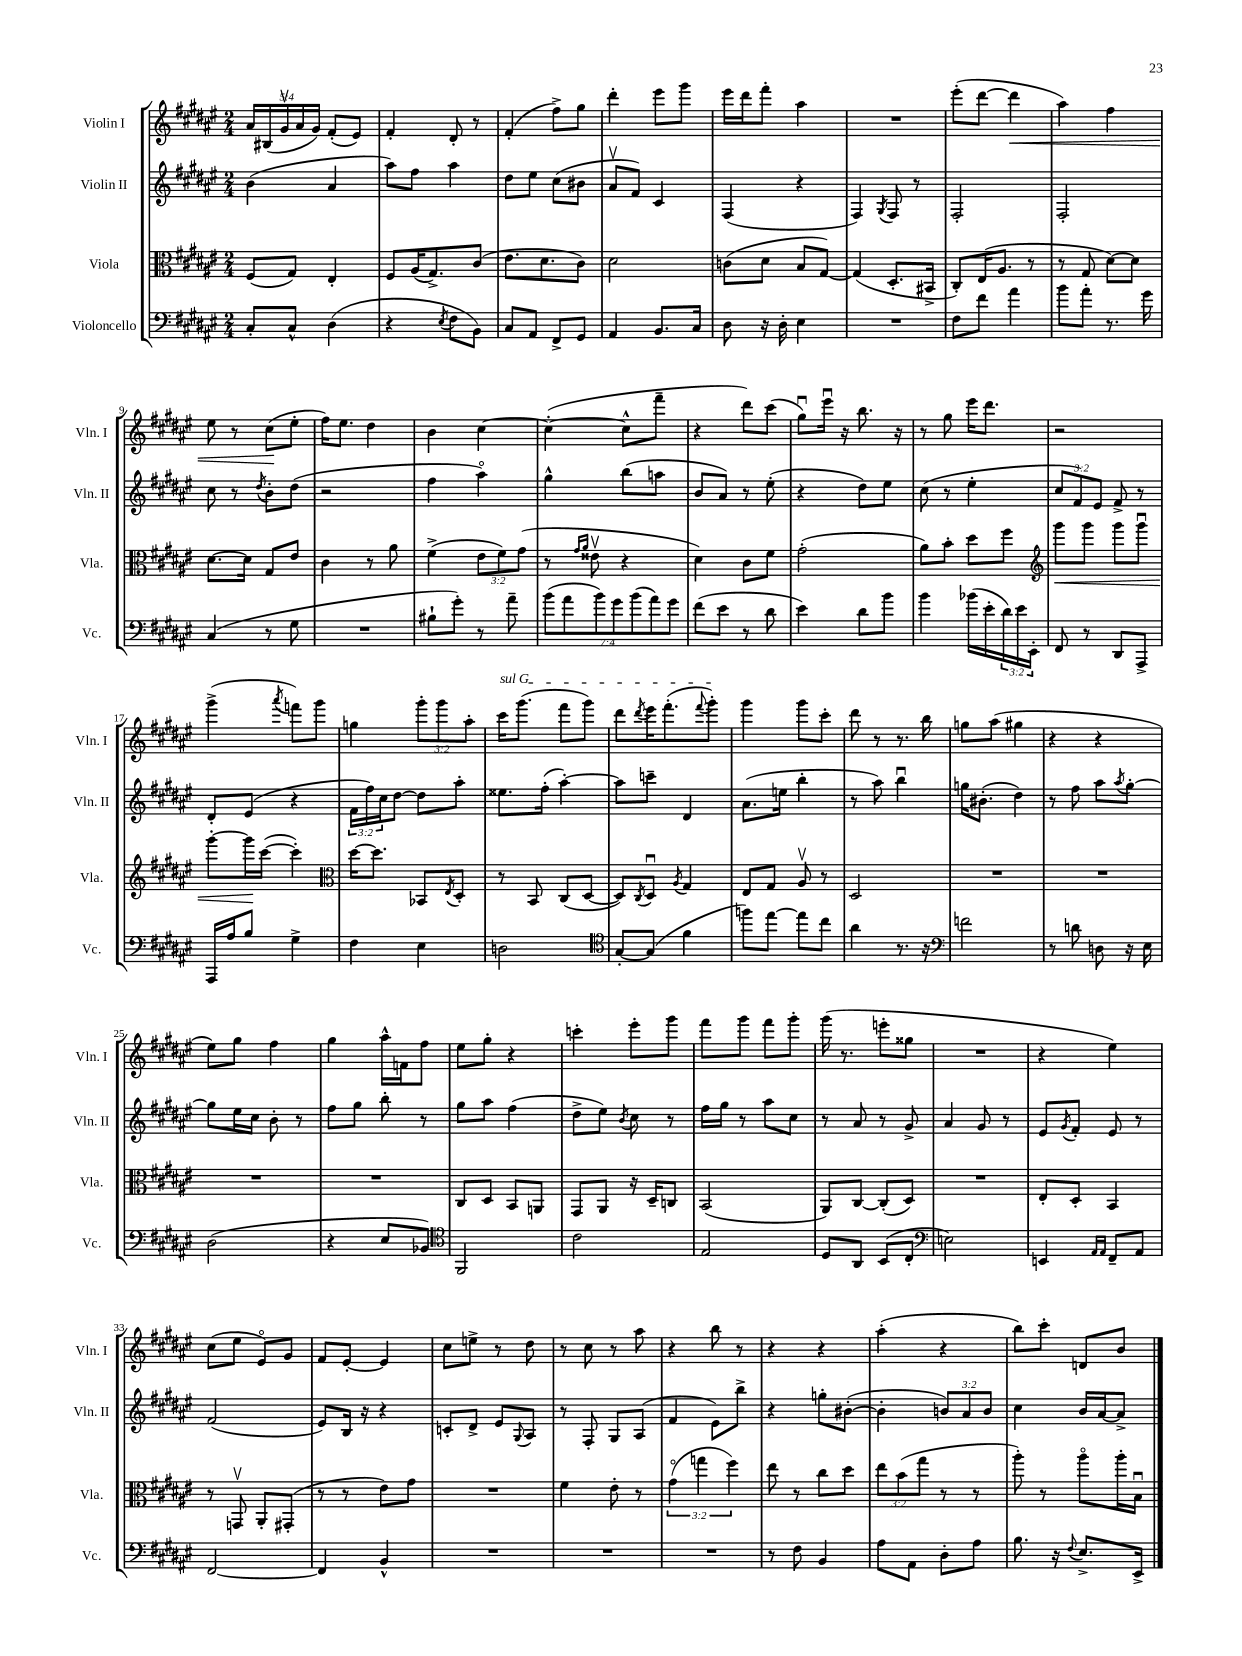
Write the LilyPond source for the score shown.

<<
\new StaffGroup <<
\new Staff = "s0" \with { instrumentName = "Violin I" shortInstrumentName = "Vln. I" } {
    \clef treble \key fis \major \numericTimeSignature \time 2/4 \override Staff.TupletNumber.text = #tuplet-number::calc-fraction-text
    \tuplet 5/4 { ais'16 bis16( gis'16\upbow ais'16 gis'16) } fis'8-.( eis'8) |
    fis'4-. dis'8-. r8 |
    fis'4-.( fis''8->) gis''8 |
    dis'''4-. eis'''8 gis'''8 |
    eis'''16 dis'''16 fis'''8-. ais''4 |
    R2 |
    eis'''8-.( dis'''8~ dis'''4\< |
    ais''4) fis''4 |
    eis''8 r8 cis''8\!( eis''8-. |
    fis''16) eis''8. dis''4 |
    b'4 cis''4~ |
    cis''4~-.( cis''8-^ fis'''8-- |
    r4 dis'''8) cis'''8( |
    gis''8\downbow) eis'''16\downbow r16 b''8. r16 |
    r8 gis''8 eis'''16 dis'''8. |
    r2 |
    gis'''4->( \acciaccatura { ais'''8 } f'''8) gis'''8 |
    g''4 \tuplet 3/2 { gis'''8-. gis'''8 ais''8-. } |
    \once \override TextSpanner.bound-details.left.text = \markup { \italic "sul G" } cis'''16\startTextSpan gis'''8.( fis'''8 gis'''8) |
    dis'''8 \acciaccatura { dis'''8 } eis'''16 fis'''8.-.( \appoggiatura { fis'''8 } gis'''8-.\stopTextSpan) |
    gis'''4 gis'''8 cis'''8-. |
    dis'''8 r8 r8. b''16 |
    g''8 ais''8( gis''4 |
    r4 r4 |
    eis''8) gis''8 fis''4 |
    gis''4 ais''16-^ f'16 fis''8 |
    eis''8 gis''8-. r4 |
    c'''4-. eis'''8-. gis'''8 |
    fis'''8 gis'''8 fis'''8 gis'''8-. |
    gis'''16( r8. e'''8-. gisis''8 |
    R2 |
    r4 eis''4) |
    cis''8( eis''8 eis'8\flageolet) gis'8 |
    fis'8 eis'8~-. eis'4 |
    cis''8 e''8-> r8 dis''8 |
    r8 cis''8 r8 ais''8 |
    r4 b''8 r8 |
    r4 r4 |
    ais''4-.( r4 |
    b''8) cis'''8-. d'8 b'8 \bar "|." |
}
\new Staff = "s1" \with { instrumentName = "Violin II" shortInstrumentName = "Vln. II" } {
    \clef treble \key fis \major \numericTimeSignature \time 2/4 \override Staff.TupletNumber.text = #tuplet-number::calc-fraction-text
    b'4( ais'4 |
    ais''8) fis''8 ais''4 |
    dis''8 eis''8 cis''8( bis'8 |
    ais'8\upbow fis'8) cis'4 |
    fis4( r4 |
    fis4) \acciaccatura { gis8 } fis8 r8 |
    fis2-. |
    fis2-. |
    cis''8 r8 \acciaccatura { dis''8 } b'8-. dis''8( |
    r2 |
    fis''4 ais''4\flageolet) |
    gis''4-^ b''8( a''8 |
    b'8 ais'8) r8 eis''8-.( |
    r4 dis''8) eis''8 |
    cis''8( r8 eis''4-. |
    \tuplet 3/2 { cis''8 fis'8) eis'8 } fis'8-> r8 |
    dis'8-. eis'8( r4 |
    \tuplet 3/2 { fis'16 fis''16) cis''16 } dis''8~ dis''8 ais''8-. |
    eisis''8. fis''16-.( ais''4~-.) |
    ais''8 c'''8-- dis'4 |
    ais'8.( e''16 b''4-. |
    r8 ais''8) b''4\downbow |
    g''16 bis'8.-.( dis''4) |
    r8 fis''8 ais''8 \acciaccatura { ais''8 } gis''8~-. |
    gis''8 eis''16 cis''16 b'8-. r8 |
    fis''8 gis''8 b''8-. r8 |
    gis''8 ais''8 fis''4( |
    dis''8-> eis''8) \acciaccatura { b'8 } cis''8 r8 |
    fis''16 gis''16 r8 ais''8 cis''8 |
    r8 ais'8 r8 gis'8-> |
    ais'4 gis'8 r8 |
    eis'8 \acciaccatura { gis'8 } fis'8-. eis'8 r8 |
    fis'2( |
    eis'8) b16 r16 r4 |
    c'8-. dis'8-> eis'8 \appoggiatura { gis8 } ais8 |
    r8 fis8-. gis8 ais8( |
    fis'4 eis'8) b''8-> |
    r4 g''8-. bis'8~-.( |
    bis'4-. \tuplet 3/2 { b'8) ais'8 b'8 } |
    cis''4 b'16 ais'16~ ais'8-> \bar "|." |
}
\new Staff = "s2" \with { instrumentName = "Viola" shortInstrumentName = "Vla." } {
    \clef alto \key fis \major \numericTimeSignature \time 2/4 \override Staff.TupletNumber.text = #tuplet-number::calc-fraction-text
    fis8( gis8) eis4-. |
    fis8 ais16( gis8.->) cis'8( |
    eis'8. dis'8. cis'8) |
    dis'2 |
    c'8( dis'8 b8 gis8~) |
    gis4( dis8.-. bis,16-> |
    cis8-.) eis16( ais8. r8 |
    r8 gis8 dis'8~) dis'8 |
    dis'8.~ dis'16 gis8 eis'8 |
    cis'4 r8 ais'8 |
    fis'4->( \tuplet 3/2 { eis'8 fis'8) gis'8( } |
    r8 \grace { gis'16 ais'16 } eisis'8\upbow r4 |
    dis'4) cis'8 fis'8 |
    gis'2-.( |
    ais'8) b'8-. dis''8 fis''8 |
    \clef treble gis'''8\< gis'''8 gis'''8 gis'''8\downbow |
    gis'''8~-. gis'''16\! cis'''16~( cis'''4-.) |
    \clef alto dis''16~ dis''8. bes,8 \acciaccatura { eis8 } dis8-. |
    r8 b,8 cis8( dis8~ |
    dis8) \acciaccatura { cis8 } dis8\downbow \acciaccatura { ais8 } gis4 |
    eis8 gis8 ais8\upbow r8 |
    dis2 |
    R2 |
    R2 |
    R2 |
    R2 |
    cis8 dis8 b,8 a,8 |
    gis,8 ais,8 r16 dis16-- c8 |
    b,2( |
    ais,8) cis8~ cis8-.( dis8) |
    R2 |
    eis8-. dis8-. b,4 |
    r8 g,8\upbow ais,8-. gis,8-.( |
    r8 r8 eis'8) gis'8 |
    R2 |
    fis'4 eis'8-. r8 |
    \tuplet 3/2 { gis'4\flageolet( g''4 fis''4) } |
    eis''8 r8 cis''8 dis''8 |
    \tuplet 3/2 { eis''8 b'8( gis''8 } r8 r8 |
    ais''8-.) r8 ais''8\flageolet ais''16-. b16\downbow \bar "|." |
}
\new Staff = "s3" \with { instrumentName = "Violoncello" shortInstrumentName = "Vc." } {
    \clef bass \key fis \major \numericTimeSignature \time 2/4 \override Staff.TupletNumber.text = #tuplet-number::calc-fraction-text
    cis8-. cis8-^ dis4( |
    r4 \acciaccatura { eis8 } fis8 b,8) |
    cis8 ais,8 fis,8-> gis,8 |
    ais,4 b,8. cis16 |
    dis8 r16 dis16-. eis4 |
    R2 |
    fis8 fis'8 ais'4 |
    b'8 ais'8-. r8. gis'16 |
    cis4( r8 gis8 |
    R2 |
    bis8-! gis'8-.) r8 ais'8-- |
    \tuplet 7/4 { b'8( ais'8 b'8) gis'8 b'8( ais'8) gis'8 } |
    fis'8( eis'8 r8 dis'8 |
    eis'4) dis'8 b'8 |
    b'4 bes'16( eis'16-. \tuplet 3/2 { dis'16) eis'16 eis,16-. } |
    fis,8 r8 dis,8 ais,,8-> |
    ais,,16 ais16 b8 gis4-> |
    fis4 eis4 |
    d2 |
    \clef tenor gis8~-. gis8( fis'4 |
    f''8) eis''8~ eis''8 cis''8 |
    ais'4 r8. r16 |
    \clef bass f'2 |
    r8 d'8 d8 r16 eis16 |
    dis2( |
    r4 eis8 bes,8) |
    \clef tenor fis,2 |
    cis'2 |
    eis2 |
    dis8 ais,8 b,8( cis8-. |
    \clef bass e2) |
    e,4 \grace { ais,16 ais,16 } fis,8-- ais,8 |
    fis,2~ |
    fis,4 b,4-^ |
    R2 |
    R2 |
    R2 |
    r8 fis8 b,4 |
    ais8 ais,8 dis8-. ais8 |
    b8. r16 \appoggiatura { fis8 } eis8.-> eis,16-> \bar "|." |
}
>>
>>
